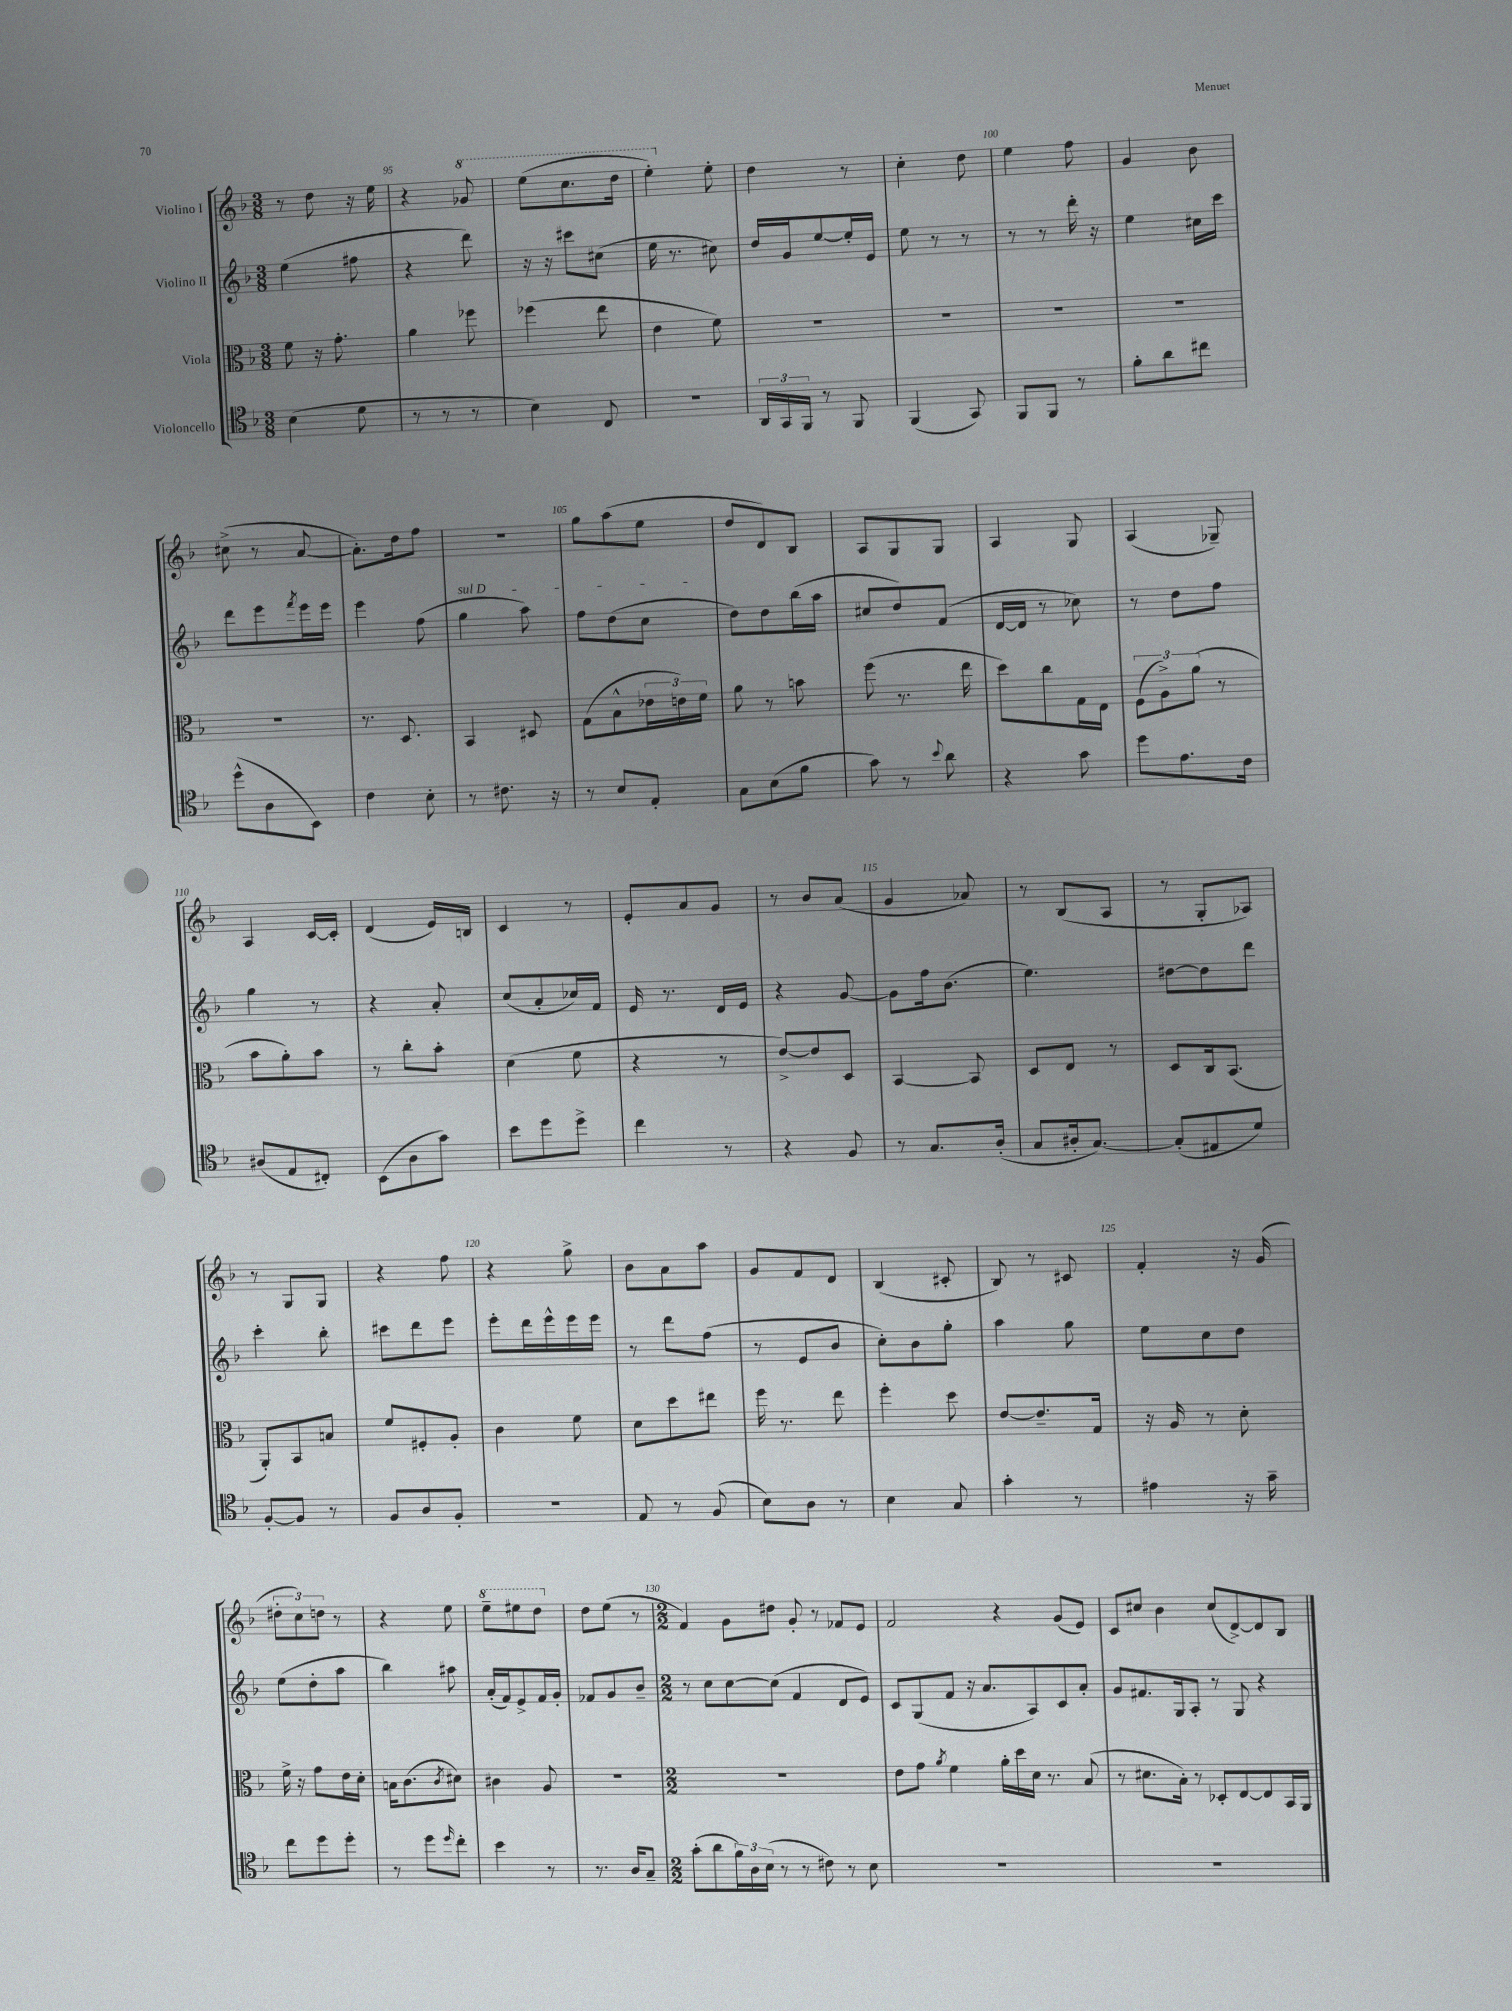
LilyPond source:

<<
\new StaffGroup <<
\new Staff = "s0" \with { instrumentName = "Violino I" } {
    \clef treble \key f \major \numericTimeSignature \time 3/8
    r8 d''8 r16 e''16 |
    r4 \ottava #1 ges''8 |
    e'''8( c'''8. d'''16 |
    e'''4-.) \ottava #0 e''8-. |
    d''4 r8 |
    c''4-. d''8 |
    e''4 f''8 |
    g'4 bes'8 |
    cis''8->( r8 a'8~ |
    a'8.-.) d''16 f''8 |
    R4. |
    g''8 a''8( e''8 |
    d''8 d'8) bes8 |
    a8 g8 g8 |
    a4 g8 |
    a4( ges8--) |
    a4 c'16~ c'16-. |
    d'4( e'16) b16 |
    c'4 r8 |
    e'8-. a'8 g'8 |
    r8 bes'8 a'8( |
    g'4 aes'8) |
    r8 bes8( a8 |
    r8 g8-. aes8) |
    r8 g8 g8 |
    r4 f''8 |
    r4 g''8-> |
    bes'8 a'8 a''8 |
    g'8 f'8 d'8 |
    bes4( cis'8-. |
    bes8) r8 cis'8 |
    f'4-. r16 g'16( |
    \tuplet 3/2 { dis''8-. c''8) d''8 } r8 |
    r4 e''8 |
    \ottava #1 e'''8-- eis'''8 d'''8 \ottava #0 |
    d''8 e''8( r8 |
    \numericTimeSignature \time 2/2 f'4) g'8 dis''8 g'8-. r8 fes'8 e'8 |
    f'2 r4 g'8( e'8) |
    c'8 cis''8 bes'4 cis''8( d'8~->) d'8 bes8 \bar "|." |
}
\new Staff = "s1" \with { instrumentName = "Violino II" } {
    \clef treble \key f \major \numericTimeSignature \time 3/8
    e''4( fis''8 |
    r4 d'''8) |
    r16 r16 cis'''8 cis''8( |
    e''16 r8. cis''8) |
    d''16 g'16 e''8~ e''16-. e'16 |
    e''8 r8 r8 |
    r8 r8 d'''16-. r16 |
    e''4 cis''16 c'''16 |
    d'''8 e'''8 \acciaccatura { f'''8 } e'''16 e'''16 |
    e'''4 f''8( |
    \once \override TextSpanner.bound-details.left.text = \markup { \italic "sul D" } g''4\startTextSpan a''8) |
    f''8 d''8( c''8\stopTextSpan |
    d''8) d''8 bes''16( a''16 |
    cis''8 d''8) f'8( |
    d'16~ d'16 r8 ces''8) |
    r8 d''8 f''8 |
    g''4 r8 |
    r4 a'8-. |
    c''8( a'8-. ces''16) f'16 |
    e'16 r8. d'16 e'16 |
    r4 g'8~ |
    g'8 f''16 bes'8.( |
    e''4.) |
    dis''8~ dis''8 d'''8 |
    c'''4-. bes''8-. |
    cis'''8 d'''8 e'''8 |
    e'''8-. d'''16 e'''16-^ e'''16 e'''16 |
    r8 d'''8 f''8( |
    r8 e'8 bes'8 |
    c''8-.) bes'8 g''8-. |
    a''4 g''8 |
    e''8 c''8 d''8 |
    e''8( d''8-. a''8 |
    bes''4) ais''8 |
    a'16-.( f'16) e'8-> f'16 g'16-. |
    fes'8 g'8 bes'8-- |
    \numericTimeSignature \time 2/2 r8 c''8 c''8~ c''8( f'4 d'8 e'8) |
    c'8 g8( f'8 r16 a'8. a8) c'8 a'8-. |
    g'8 fis'8. g16 a8-. r8 g8 r4 \bar "|." |
}
\new Staff = "s2" \with { instrumentName = "Viola" } {
    \clef alto \key f \major \numericTimeSignature \time 3/8
    f'8 r16 g'8.-. |
    a'4 fes''8 |
    fes''4( e''8 |
    e'4 f'8) |
    R4. |
    R4. |
    R4. |
    R4. |
    r4. |
    r8. d8. |
    bes,4 dis8 |
    g8( bes8-^ \tuplet 3/2 { ees'16 e'16) f'16 } |
    a'8 r8 b'8 |
    f''8( r8. e''16 |
    d''8) c''8 g16 e16 |
    \tuplet 3/2 { f8( a8->) a'8( } r8 |
    bes'8 a'8-.) bes'8 |
    r8 c''8-. bes'8-. |
    d'4( f'8 |
    r4 r8 |
    e'8~->) e'8 d8 |
    bes,4~ bes,8 |
    d8 e8 r8 |
    d8 c16 bes,8.( |
    a,8-.) bes,8 b8 |
    f'8 fis8-. a8-. |
    c'4 f'8 |
    d'8 d''8 eis''8 |
    f''16 r8. e''8 |
    f''4-. d''8 |
    e'8~ e'8.-- g16 |
    r16 a16 r8 d'8-. |
    f'16-> r16 g'8 e'16 d'16-. |
    b16 c'8.( \acciaccatura { c'8 } dis'8) |
    cis'4 a8 |
    R4. |
    \numericTimeSignature \time 2/2 R1 |
    e'8 g'8 \acciaccatura { a'8 } f'4 a'16-. d''16 d'16 r8. bes8( |
    r8 dis'8. bes16-.) r8 des8-. e8~ e8 bes,16 a,16 \bar "|." |
}
\new Staff = "s3" \with { instrumentName = "Violoncello" } {
    \clef tenor \key f \major \numericTimeSignature \time 3/8
    bes4( d'8 |
    r8 r8 r8 |
    bes4) c8 |
    R4. |
    \tuplet 3/2 { a,16 g,16 f,16 } r8 f,8 |
    f,4( g,8) |
    f,8 f,8 r8 |
    f'8-. a'8 cis''8 |
    d''8-^( a8 bes,8) |
    c'4 bes8-. |
    r8 cis'8. r16 |
    r8 bes8 e8-. |
    g8 bes8( f'8 |
    g'8) r8 \appoggiatura { bes'8 } a'8 |
    r4 g'8 |
    d''8 e'8. c'16 |
    ais8( e8 cis8-.) |
    bes,8( a8 g'8) |
    bes'8 d''8 d''8-> |
    c''4 r8 |
    r4 f8 |
    r8 g8. a16-.( |
    g8 ais16-. g8.~) |
    g8-.( eis8 d'8) |
    f8~-. f8 r8 |
    f8 a8 f8-. |
    R4. |
    e8 r8 f8( |
    bes8) a8 r8 |
    bes4 g8 |
    g'4-. r8 |
    eis'4 r16 g'16-- |
    c''8 d''8 d''8-. |
    r8 d''8 \grace { d''16 } c''8-. |
    bes'4 r8 |
    r8. a16 g8-- |
    \numericTimeSignature \time 2/2 g'8-.( a'8 \tuplet 3/2 { f'16) a16 bes16( } r8 r8 cis'8) r8 bes8 |
    r1 |
    R1 \bar "|." |
}
>>
>>
\layout { \context { \Score currentBarNumber = #94 \override BarNumber.break-visibility = ##(#f #t #t) barNumberVisibility = #(every-nth-bar-number-visible 5) } }
